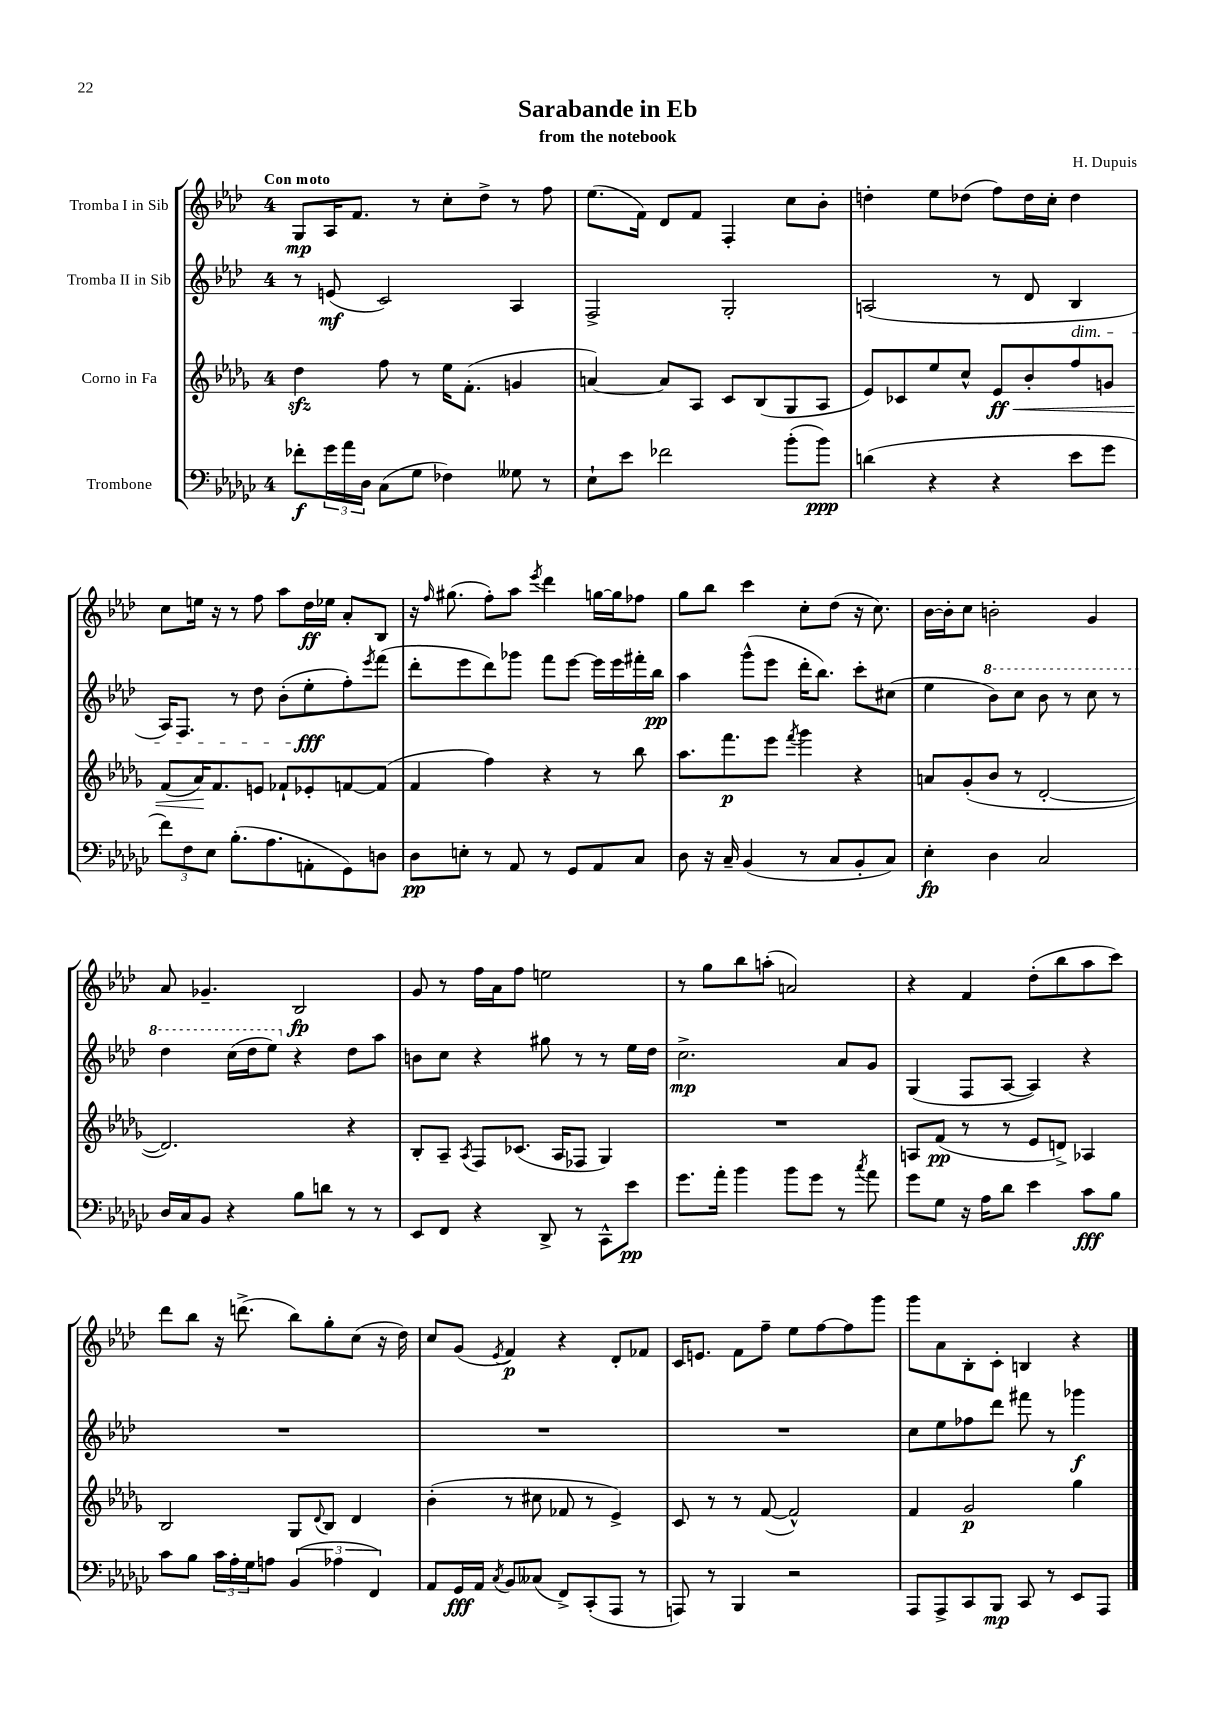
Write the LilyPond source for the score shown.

\header { title = "Sarabande in Eb" composer = "H. Dupuis" subtitle = "from the notebook" }
<<
\new StaffGroup <<
\new Staff = "s0" \with { instrumentName = "Tromba I in Sib" } {
    \clef treble \key aes \major \once \override Staff.TimeSignature.style = #'single-digit \time 4/4 \tempo "Con moto"
    g8\mp aes16 f'8. r8 c''8-. des''8-> r8 f''8 |
    ees''8.( f'16) des'8 f'8 f4-. c''8 bes'8-. |
    d''4-. ees''8 des''8( f''8) des''16 c''16-. des''4 |
    c''8 e''16 r16 r8 f''8 aes''8 des''16\ff ees''16 aes'8-. bes8 |
    r16 \grace { f''16 } gis''8.( f''8-.) aes''8 \acciaccatura { ees'''8 } des'''4 g''16~ g''16 fes''8 |
    g''8 bes''8 c'''4 c''8-. des''8( r16 c''8.) |
    bes'16~ bes'16-. c''8 b'2-. g'4 |
    aes'8 ges'4.-- bes2\fp |
    g'8 r8 f''16 aes'16 f''8 e''2 |
    r8 g''8 bes''8 a''8-.( a'2) |
    r4 f'4 des''8-.( bes''8 aes''8 c'''8) |
    des'''8 bes''8 r16 d'''8.->( bes''8) g''8-. c''8( r16 des''16) |
    c''8 g'8( \acciaccatura { ees'8 } f'4\p) r4 des'8-. fes'8 |
    c'16 e'8. f'8 f''8-- ees''8 f''8~ f''8 g'''8 |
    g'''8 aes'8 bes8-. c'8-. b4 r4 \bar "|." |
}
\new Staff = "s1" \with { instrumentName = "Tromba II in Sib" } {
    \clef treble \key aes \major \once \override Staff.TimeSignature.style = #'single-digit \time 4/4
    r8 e'8\mf( c'2) aes4 |
    f2-> g2-. |
    a2( r8 des'8 bes4\dim |
    aes16) f8. r8 des''8 bes'8-.( ees''8-.\fff\! f''8-.) \acciaccatura { ees'''8 } f'''8( |
    des'''8-. ees'''8 des'''8) ges'''8 f'''8 ees'''8~ ees'''16 ees'''16 fis'''16-. bes''16\pp |
    aes''4 g'''8-^( ees'''8 des'''16-. bes''8.) c'''8-. cis''8( |
    ees''4 \ottava #1 bes''8) c'''8 bes''8 r8 c'''8 r8 |
    des'''4 c'''16( des'''16 ees'''8) \ottava #0 r4 des''8 aes''8 |
    b'8 c''8 r4 gis''8 r8 r8 ees''16 des''16 |
    c''2.->\mp aes'8 g'8 |
    g4( f8 aes8~ aes4) r4 |
    R1 |
    R1 |
    R1 |
    c''8 ees''8 fes''8 des'''8 fis'''8 r8 ges'''4\f \bar "|." |
}
\new Staff = "s2" \with { instrumentName = "Corno in Fa" } {
    \clef treble \key des \major \once \override Staff.TimeSignature.style = #'single-digit \time 4/4
    des''4\sfz f''8 r8 ees''16 f'8.-.( g'4 |
    a'4~) a'8 aes8 c'8 bes8( ges8 aes8 |
    ees'8) ces'8 ees''8 c''8-^ ees'8\ff\< bes'8-. f''8 g'8 |
    f'8( aes'16\!) f'8. e'8 fes'8-! ees'8-. f'8~ f'8( |
    f'4 f''4) r4 r8 bes''8 |
    aes''8. f'''8.\p ees'''8 \acciaccatura { f'''8 } ges'''4 r4 |
    a'8 ges'8-.( bes'8 r8 des'2~-. |
    des'2.) r4 |
    bes8-. aes8-- \acciaccatura { aes8 } f8 ces'8.( aes16 fes8 ges4) |
    R1 |
    a8 f'8\pp( r8 r8 ees'8 d'8->) aes4 |
    bes2 ges8 \appoggiatura { des'8 } bes8 des'4 |
    bes'4-.( r8 cis''8 fes'8 r8 ees'4->) |
    c'8 r8 r8 f'8~( f'2-^) |
    f'4 ges'2\p ges''4 \bar "|." |
}
\new Staff = "s3" \with { instrumentName = "Trombone" } {
    \clef bass \key ges \major \once \override Staff.TimeSignature.style = #'single-digit \time 4/4
    fes'8-.\f \tuplet 3/2 { ges'16 aes'16 des16 } ces8( ges8 fes4) geses8 r8 |
    ees8-! ees'8 fes'2 bes'8-.( bes'8\ppp) |
    d'4( r4 r4 ees'8 ges'8 |
    \tuplet 3/2 { f'8) f8 ees8 } bes8.-.( aes8. a,8-. ges,8) d8 |
    des8\pp e8-. r8 aes,8 r8 ges,8 aes,8 ces8 |
    des8 r16 ces16-- bes,4( r8 ces8 bes,8-. ces8) |
    ees4-.\fp des4 ces2 |
    des16 ces16 bes,8 r4 bes8 d'8 r8 r8 |
    ees,8 f,8 r4 des,8-> r8 ces,8-^ ees'8\pp |
    ges'8. aes'16-. bes'4 bes'8 ges'8 r8 \acciaccatura { ces''8 } aes'8 |
    ges'8 ges8 r16 aes16 des'8 ees'4 ces'8\fff bes8 |
    ces'8 bes8 \tuplet 3/2 { ces'16 aes16-. ges16 } a8 \tuplet 3/2 { bes,4( aes4 f,4) } |
    aes,8 ges,16\fff aes,16 \acciaccatura { ces8 } bes,8 ceses8( f,8->) ces,8-.( aes,,8 r8 |
    a,,8) r8 bes,,4 r2 |
    aes,,8 aes,,8-> ces,8 bes,,8\mp ces,8 r8 ees,8 aes,,8 \bar "|." |
}
>>
>>
\layout { \context { \Score \remove "Bar_number_engraver" } }
